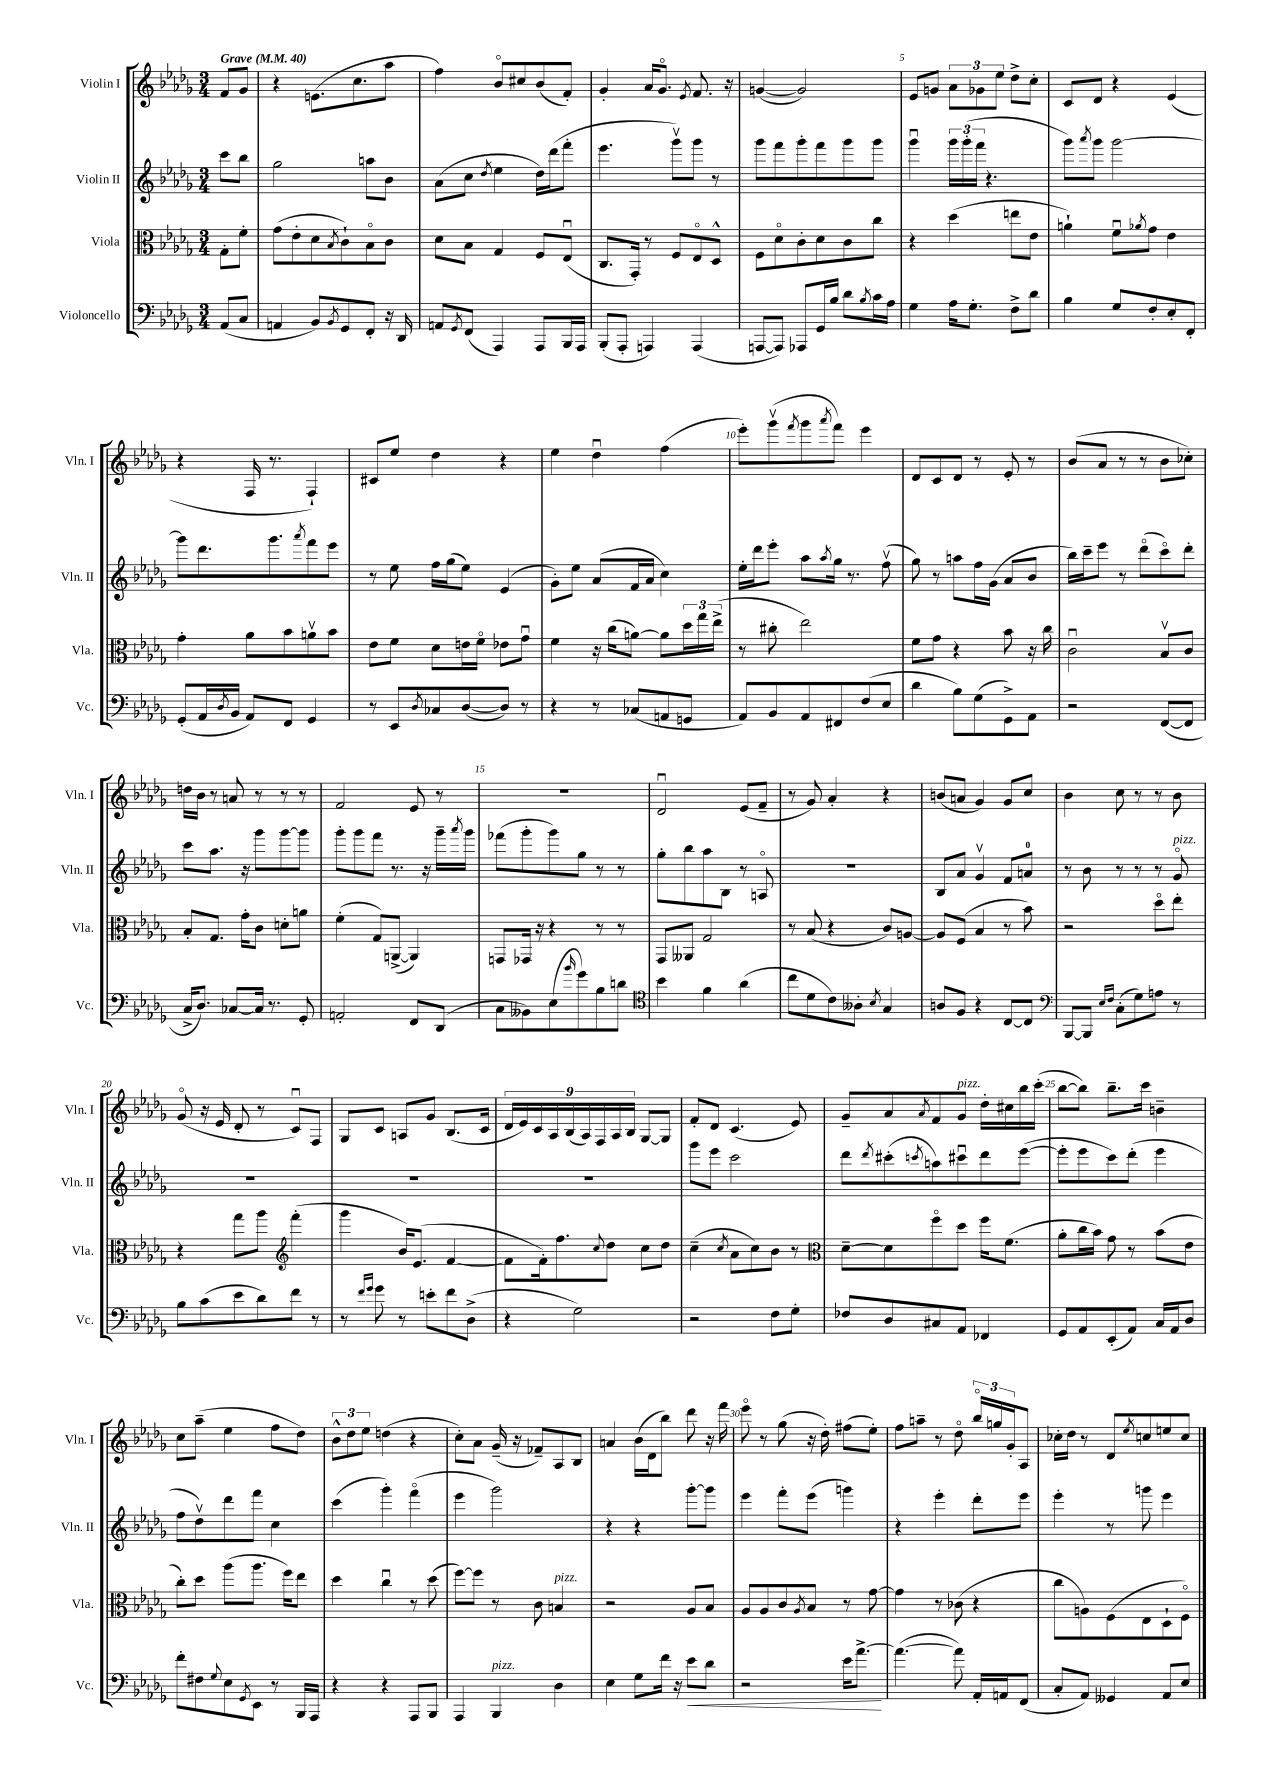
<<
\new StaffGroup <<
\new Staff = "s0" \with { instrumentName = "Violin I" shortInstrumentName = "Vln. I" } {
    \clef treble \key des \major \numericTimeSignature \time 3/4 \partial 4 \tempo "Grave" 4 = 40
    f'8 ges'8 |
    r4 e'8.( c''8. aes''8 |
    f''4) bes'8\flageolet cis''8 bes'8( f'8-.) |
    ges'4-. aes'16 ges'8.\flageolet \acciaccatura { ees'8 } f'8. r16 |
    g'4~( g'2) |
    ees'8 g'8 \tuplet 3/2 { aes'8 ges'8 ees''8 } des''8-> c''8-. |
    c'8 des'8 r4 ees'4( |
    r4 f16 r8. f4-!) |
    cis'8 ees''8 des''4 r4 |
    ees''4 des''4\downbow f''4( |
    ees'''8-.) ges'''8\upbow( \acciaccatura { f'''8 } ges'''8 \acciaccatura { aes'''8 } f'''8) ees'''4 |
    des'8 c'8 des'8 r8 ees'8-. r8 |
    bes'8( aes'8 r8 r8 bes'8 ces''8-.) |
    d''16 bes'16 r8 a'8 r8 r8 r8 |
    f'2 ees'8 r8 |
    R2. |
    des'2\downbow ees'8( f'8-- |
    r8 ges'8) aes'4-. r4 |
    b'8( a'8 ges'4) ges'8 c''8 |
    bes'4 c''8 r8 r8 bes'8 |
    ges'8\flageolet( r16 ees'16 des'8-. r8 c'8\downbow) f8 |
    ges8 c'8 a8 ges'8 bes8.( c'16 |
    \tuplet 9/8 { des'16 ees'16) c'16 aes16 bes16( aes16) f16 aes16 bes16 } ges8~ ges8 |
    f'8-. des'8 c'4.( ees'8) |
    ges'8-- aes'8 \acciaccatura { aes'8 } f'8 ges'8^\markup { \italic "pizz." } des''16-. cis''16 bes''16 c'''16-.( |
    bes''8~ bes''8) bes''8.-- c'''16 b'4-- |
    c''8 aes''8--( ees''4 f''8 des''8) |
    \tuplet 3/2 { bes'8-^ des''8 ees''8 } d''4( r4 |
    c''8-.) aes'8 ges'16--( r16 fes'8--) aes8 bes8 |
    a'4 bes'16( des'16 bes''8) des'''8 r16 f'''16 |
    ees'''8\flageolet r8 ges''8( r16 des''16-.) fis''8( ees''8-.) |
    f''8 a''8-- r8 des''8\flageolet \tuplet 3/2 { bes''16\flageolet g''16 ges'16-. } aes8 |
    ces''16-. des''16 r8 des'8 \acciaccatura { ees''8 } c''8 e''8 c''8 \bar "|." |
}
\new Staff = "s1" \with { instrumentName = "Violin II" shortInstrumentName = "Vln. II" } {
    \clef treble \key des \major \numericTimeSignature \time 3/4 \partial 4
    c'''8 bes''8 |
    ges''2 a''8 bes'8 |
    aes'8( c''8 \acciaccatura { des''8 } ees''4 des''16) des'''16( f'''8-. |
    ees'''4. ges'''8\upbow) ges'''8 r8 |
    ges'''8 f'''8 ges'''8-. f'''8 ges'''8 ges'''8 |
    ges'''4\downbow \tuplet 3/2 { ges'''16 ges'''16-.( f'''16 } r4. |
    ges'''8) \acciaccatura { aes'''8 } ges'''8 ges'''2~ |
    ges'''8 des'''8. ges'''8. \acciaccatura { aes'''8 } f'''8 ees'''8 |
    r8 ees''8 f''16 ges''16( ees''8) ees'4( |
    ges'8-.) ees''8 aes'8( f'16 aes'16 c''4) |
    ees''16-. des'''16 ees'''8-. aes''8 \acciaccatura { aes''8 } ges''16 r8. f''8\upbow( |
    ges''8) r8 a''8 f''16 ges'16( aes'8 bes'8 |
    bes''16) c'''16-- ees'''8 r8 des'''8\flageolet( c'''8\flageolet) des'''8-. |
    c'''8 aes''8. r16 ges'''8 ges'''8~ ges'''8 |
    ges'''8-. ges'''8 f'''8 r8. r16 ges'''16-- \acciaccatura { aes'''8 } ges'''16 |
    fes'''8( ges'''8-. ges'''8) ges''8 r8 r8 |
    ges''8-. bes''8 aes''8 bes8 r8 a8\flageolet |
    R2. |
    bes8 aes'8 ges'4\upbow f'8 a'8-0 |
    r8 bes'8 r8 r8 r8 ges'8\flageolet^\markup { \italic "pizz." } |
    R2. |
    R2. |
    R2. |
    ges'''8 ees'''8 c'''2 |
    des'''8 \acciaccatura { des'''8 } cis'''8-.( \acciaccatura { c'''8 } a''8) cis'''8\downbow des'''8 ees'''8~( |
    ees'''8-. ees'''8 c'''8) des'''8-.( ees'''4 |
    f''8 des''8\upbow) des'''8 f'''8 c''4 |
    c'''4( ges'''4-.) f'''4\flageolet( |
    ees'''4 ges'''2) |
    r4 r4 ges'''8~-. ges'''8 |
    ees'''4 f'''8-. ees'''8( g'''4) |
    r4 ees'''4-. des'''8-. ees'''8 |
    ees'''4-. r8 g'''8 ees'''4 \bar "|." |
}
\new Staff = "s2" \with { instrumentName = "Viola" shortInstrumentName = "Vla." } {
    \clef alto \key des \major \numericTimeSignature \time 3/4 \partial 4
    ges8-. f'8-. |
    ges'8( ees'8-. des'8 \acciaccatura { bes8 } c'8-!) bes8\flageolet c'8 |
    des'8 bes8 ges4 f8 ees8\downbow( |
    c8. ges,16-.) r8 f8 ees8\flageolet des8-^ |
    f8 des'8\flageolet c'8-. des'8 c'8 c''8 |
    r4 des''4( e''8 ees'8 |
    a'4-!) f'8\downbow \acciaccatura { aes'8 } ges'8 ees'4 |
    ges'4-. aes'8 bes'8 a'8\upbow bes'8 |
    ees'8 f'8 des'8 e'16 f'16\flageolet ees'8 ges'8\downbow |
    f'4 r16 c''16( a'8~) a'8 \tuplet 3/2 { des''16 ges''16 ees''16->( } |
    r8 cis''8-. ees''2) |
    f'8 ges'8 r4 bes'8 r16 c''16 |
    c'2\downbow bes8\upbow c'8 |
    bes8-. ges8. ges'16-. c'8 d'8-. a'8 |
    f'4-.( ges8) a,8~->( a,4) |
    g,8 ges,16 r16 r4 r8 r8 |
    ges,8 aeses,8 ges2 |
    r8 bes8( r4 c'8) a8~ |
    a8 f8( bes4 r8 bes'8) |
    r2 des''8\flageolet ees''8-. |
    r4 ges''8 aes''8 \clef treble f'''4-.( |
    ges'''4 bes'16) ees'8.( f'4~ |
    f'8 f'16-.) f''8. \appoggiatura { c''8 } des''8 c''8 des''8 |
    c''4--( \acciaccatura { c''8 } aes'8 c''8) bes'8 r8 |
    \clef alto des'8~-- des'8 f''8\flageolet des''8 f''16 f'8.( |
    aes'8-. c''16 bes'16) ges'8 r8 bes'8( ees'8 |
    c''8-.) des''8 aes''8( aes''8. f''16) ees''8 |
    des''4 c''4\downbow r8 des''8( |
    f''8~) f''8 r8 c'8 b4^\markup { \italic "pizz." } |
    r2 aes8 bes8 |
    aes8 aes8 c'8 \acciaccatura { aes8 } bes8 r8 ges'8~ |
    ges'4 r8 ces'8( r4 |
    c''8 a8) f8( ees8 des8-! f8\flageolet) \bar "|." |
}
\new Staff = "s3" \with { instrumentName = "Violoncello" shortInstrumentName = "Vc." } {
    \clef bass \key des \major \numericTimeSignature \time 3/4 \partial 4
    aes,8( c8 |
    a,4 bes,8) \acciaccatura { bes,8 } ges,8 f,8-. r16 des,16 |
    a,8 \acciaccatura { ges,8 } f,8( aes,,4) aes,,8 bes,,16 aes,,16 |
    bes,,8-.( aes,,8-. a,,4) a,,4( |
    a,,8~ a,,8) aes,,8 ges,16 bes16 des'8 \acciaccatura { bes8 } c'16 aes16 |
    ges4 aes16 ges8.-. f8-> des'8 |
    bes4 ges8 f8-. ees8-. f,8-. |
    ges,8-.( aes,16 \acciaccatura { des8 } bes,16 aes,8) f,8 ges,4 |
    r8 ees,8 \acciaccatura { des8 } ces8 des8~( des8) r8 |
    r4 r8 ces8( a,8 g,8 |
    aes,8) bes,8 aes,8 fis,8 f8( ees8 |
    des'4 bes8) ges8( ges,8->) aes,8 |
    r2 f,8~( f,8 |
    c16-> des8.) ces8~ ces16 r8. ges,8-. |
    a,2-. f,8 des,8( |
    c8 beses,8) ees8( \grace { bes'16 } ges'8) bes8 d'8 |
    \clef tenor bes'4 f'4 aes'4( |
    c''8 des'8 c'8) aeses8-. \acciaccatura { bes8 } ges4 |
    a8 f8 r4 c8~ c8 |
    \clef bass bes,,8~ bes,,8 \grace { ees16 f16 } c8-.( ges8) a8 r8 |
    bes8 c'8( ees'8 des'8) f'8 r8 |
    r8 \grace { f'16 ges'16 } ges'8 r8 e'8-. f'8 des8->( |
    r4 ges2) |
    r2 f8 ges8-. |
    fes8 des8 cis8 aes,8 fes,4 |
    ges,8 aes,8 ees,8-.( aes,8) c16 aes,16 des8 |
    f'8-. fis8 \appoggiatura { ges8 } ees8 \acciaccatura { ges,8 } ees,8 r8 bes,,16 aes,,16 |
    r4 r4 aes,,8 bes,,8 |
    aes,,4 bes,,4^\markup { \italic "pizz." } des4 |
    ees4 ges8 f'16 r16 ees'8\< des'8 |
    r2 ees'16 aes'8.~->\! |
    aes'4.~( aes'8) aes,16-. a,16 f,8( |
    c8-. aes,8) geses,4 aes,8 ees8 \bar "|." |
}
>>
>>
\layout { \context { \Score \override BarNumber.break-visibility = ##(#f #t #t) barNumberVisibility = #(every-nth-bar-number-visible 5) } }
